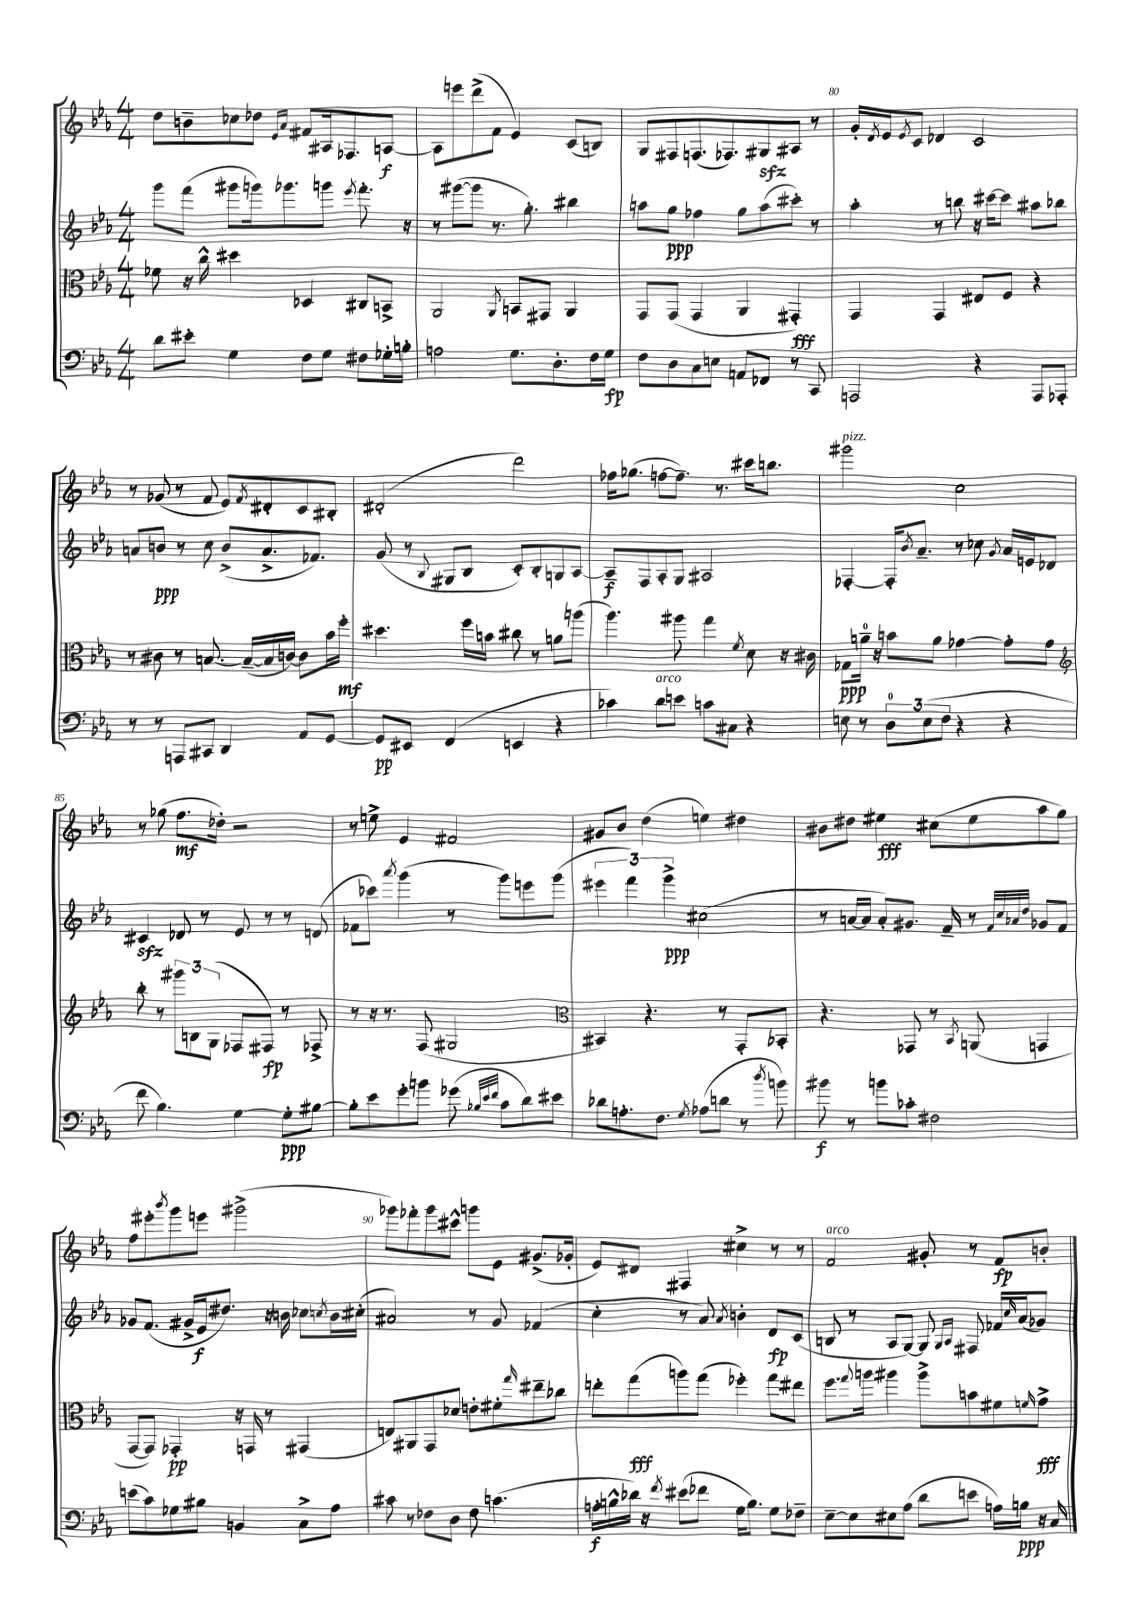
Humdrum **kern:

**kern	**kern	**kern	**kern
*staff4	*staff3	*staff2	*staff1
*clefF4	*clefC3	*clefG2	*clefG2
*k[b-e-a-]	*k[b-e-a-]	*k[b-e-a-]	*k[b-e-a-]
*M4/4	*M4/4	*M4/4	*M4/4
8d	8f-	8ggg	8dd
8e#'	16r	(8fff	8b~
.	16cc^^	.	.
4G	4dd#	8ggg#	8cc-
.	.	16ggg)	8dd-
.	.	8.ggg-	.
.	.	.	16qqe-
.	.	.	16qqa-
8F	4D-	.	8f#
8G	.	8ggg	16A#
.	.	.	8.F-
.	.	8qeee-	.
8F#	8C#	8.fff'	.
16G-'	8BB^	.	[8A
16B'	.	16r	.
=	=	=	=
2A	2AA-	8r	8A]
.	.	([8ggg#	8eee
.	.	8ggg#]	(8ddd^
.	.	8.r	8f
.	8qAA-	.	.
8.G	8BB	.	4e-)
.	.	8.gg')	.
.	8GG#	.	.
8.D'	.	.	.
.	4AA-	4bb#	(8c
16F	.	.	8B)
16G	.	.	.
=	=	=	=
8F	8GG	8aa	8G
8D	(8GG	8gg	8F#
8C	4GG	4ff-	(8.F
8E	.	.	.
.	.	.	8.F-)
8AA	4AA-	8gg	.
8FF-	.	(8aa	8G#
8r	4GG#')	8ccc#')	8A#
8CC	.	8r	8r
=	=	=	=
2AAA	4GG	4aa-'	16g'
.	.	.	8qd
.	.	.	16e-
.	.	.	8qe-
.	.	.	8c
.	4GG	8r	4d-
.	.	8bb	.
4r	8E#	16r	2c
.	.	[16ccc#	.
.	8F	8ccc#]	.
8AAA	4r	8aa#	.
8AAA-'	.	8bb-	.
=	=	=	=
8r	8r	8a	8r
8r	8c#	8b	(8g-
8AAA	8r	8r	8r
8CC#	[8.B	8cc	8f
4DD	.	(8b^	8e-)
.	(16B~_	.	.
.	.	.	8qf
.	16B]	8.a^	8d#'
.	[16c)	.	.
8AA-	8c]	.	8c
.	.	8.f-)	.
[8GG	16b-	.	8B#'
.	16ff'	.	.
=	=	=	=
8GG]	4.dd#	(8g	(2d#'
8EE#	.	8r	.
.	.	8qqB-	.
(4FF	.	8G#	.
.	16ff	8B-	.
.	16b	.	.
4EE	8cc#	8c')	2ddd)
.	8r	8B-'	.
4r	8a	8G	.
.	(8aa	[8A-	.
=	=	=	=
4c-)	4.aa-)	8A-~]	16ff-
.	.	.	(8.gg-
.	.	8F	.
8d	.	8A-'	[8ff
8e	8aa#	8G	8.ff~])
8c	4gg	2A#	.
.	.	.	8.r
8C#	.	.	.
.	8qf	.	.
4r	8d	.	16ccc#
.	.	.	8.bb
.	16r	.	.
.	16c#	.	.
=	=	=	=
8E	8G-	[4F-'	2ggg#
8r	16a~	.	.
.	16r	.	.
12D	8b	16F-']	.
.	.	8qb-	.
.	.	8.a-~	.
(12E	.	.	.
.	8a	.	.
12F	.	.	.
4r	[4g-	8r	2cc
.	.	8cc-	.
.	.	8qg	.
4r	8g-']	16a-	.
.	.	16e	.
.	8g-	8d-	.
=	=	=	=
*	*clefG2	*	*
8f	8bb-'	4c#	8r
4.B-)	8r	.	(8gg-
.	12ggg#	8d-	8.ff
.	12B	.	.
.	.	8r	.
.	(12G	.	.
.	.	.	16dd-')
[4G	8F-	8e-	2r
.	8F#)	8r	.
8G']	8r	8r	.
[8B#	8F-^	(8d	.
=	=	=	=
8B#']	8r	8f-	8r
8e-	16r	8ccc-)	8ee^
.	8.r	.	.
.	.	8qaaa-	.
8g'	.	(4ggg	4e-
8b	(8F	.	.
(8g-	2G#	8r	2f#
32qqB-	.	.	.
32qqe-	.	.	.
32qqf	.	.	.
8c	.	8ggg)	.
8d)	.	8eee	.
8e#	.	(8ggg	.
=	=	=	=
*	*clefC3	*	*
8d-	4BB#)	6eee#	8g#
8.A'	.	.	8b-
.	.	6fff)	.
.	4.r	.	(4dd
8.F	.	.	.
.	.	6ggg^	.
8qG	.	.	.
(8A-	.	(2cc#	4ee)
8d	8r	.	.
8r	8GG'	.	4dd#
8qdd	.	.	.
8b)	8BB-'	.	.
=	=	=	=
8b#	4.r	8r	8b#
8r	.	[16a	8dd#
.	.	16a]	.
8b	.	8a')	4ee#
8c-'	8GG-	8.g#	.
2F#	8r	.	(8cc#
.	.	16f~	.
.	8qBB-	.	.
.	(8AA	8r	8ee#
.	.	32qqf	.
.	.	32qqcc	.
.	.	32qqa-	.
.	.	32qqdd	.
.	4GG	8g-	8aa-
.	.	8f	8gg)
=	=	=	=
(8e	[8GG	8g-	8ff
8c)	8GG])	(8.f	8eee#'
.	.	.	8qbbb-
8G-	4GG-'	.	8ggg
.	.	16g#^	.
8B#	.	16e-	8eee
.	.	8.dd#)	.
4BB	16r	.	(2ggg#^
.	16GG	.	.
.	8r	16r	.
.	.	16b	.
8C^	(4GG#	8cc-	.
.	.	8qcc	.
8A-	.	16b	.
.	.	(16cc#'	.
=	=	=	=
8c#	8E)	2a#)	8ggg-)
8r	8AA#	.	8fff-'
8F-	8GG	.	8ggg-
8D	8d-	.	8ccc#^^
8F-	8e'	8r	8ggg
(4.c	8f#'	8g	8e-
.	16qqgg	.	.
.	8ee#~	(4f-	(8.g#^
.	8cc-	.	.
.	.	.	16g-'
=	=	=	=
16A'	8ee'	4cc'	8e-)
16B^^	.	.	.
16d-)	(8gg	.	8d#
16r	.	.	.
8qf	.	.	.
(8e#	8aa)	8r	4F#
8f-	(8gg	8a-)	.
.	.	8qa-	.
16G	4ff-')	4b'	4cc#^
8.B)	.	.	.
8G	8gg	8d	8r
8F-~	8ee#	(8c	8r
=	=	=	=
[8E-~	8.ff	8B	2f
8E-]	.	8r	.
.	8qqgg	.	.
.	16aa	.	.
8E#	4aa#	8A-	.
(8A-	.	[8G)	.
8d	8aa#^	8G]	8g#'
.	.	16qqG	.
.	.	16qqA-	.
8e	8b	8F#	8r
16A)	8f#	16f-	8f
.	.	16qqcc	.
16B	.	(16a-	.
.	16qqf	.	.
16r	8g^	8g-)	8b'
16C	.	.	.
==	==	==	==
*-	*-	*-	*-
